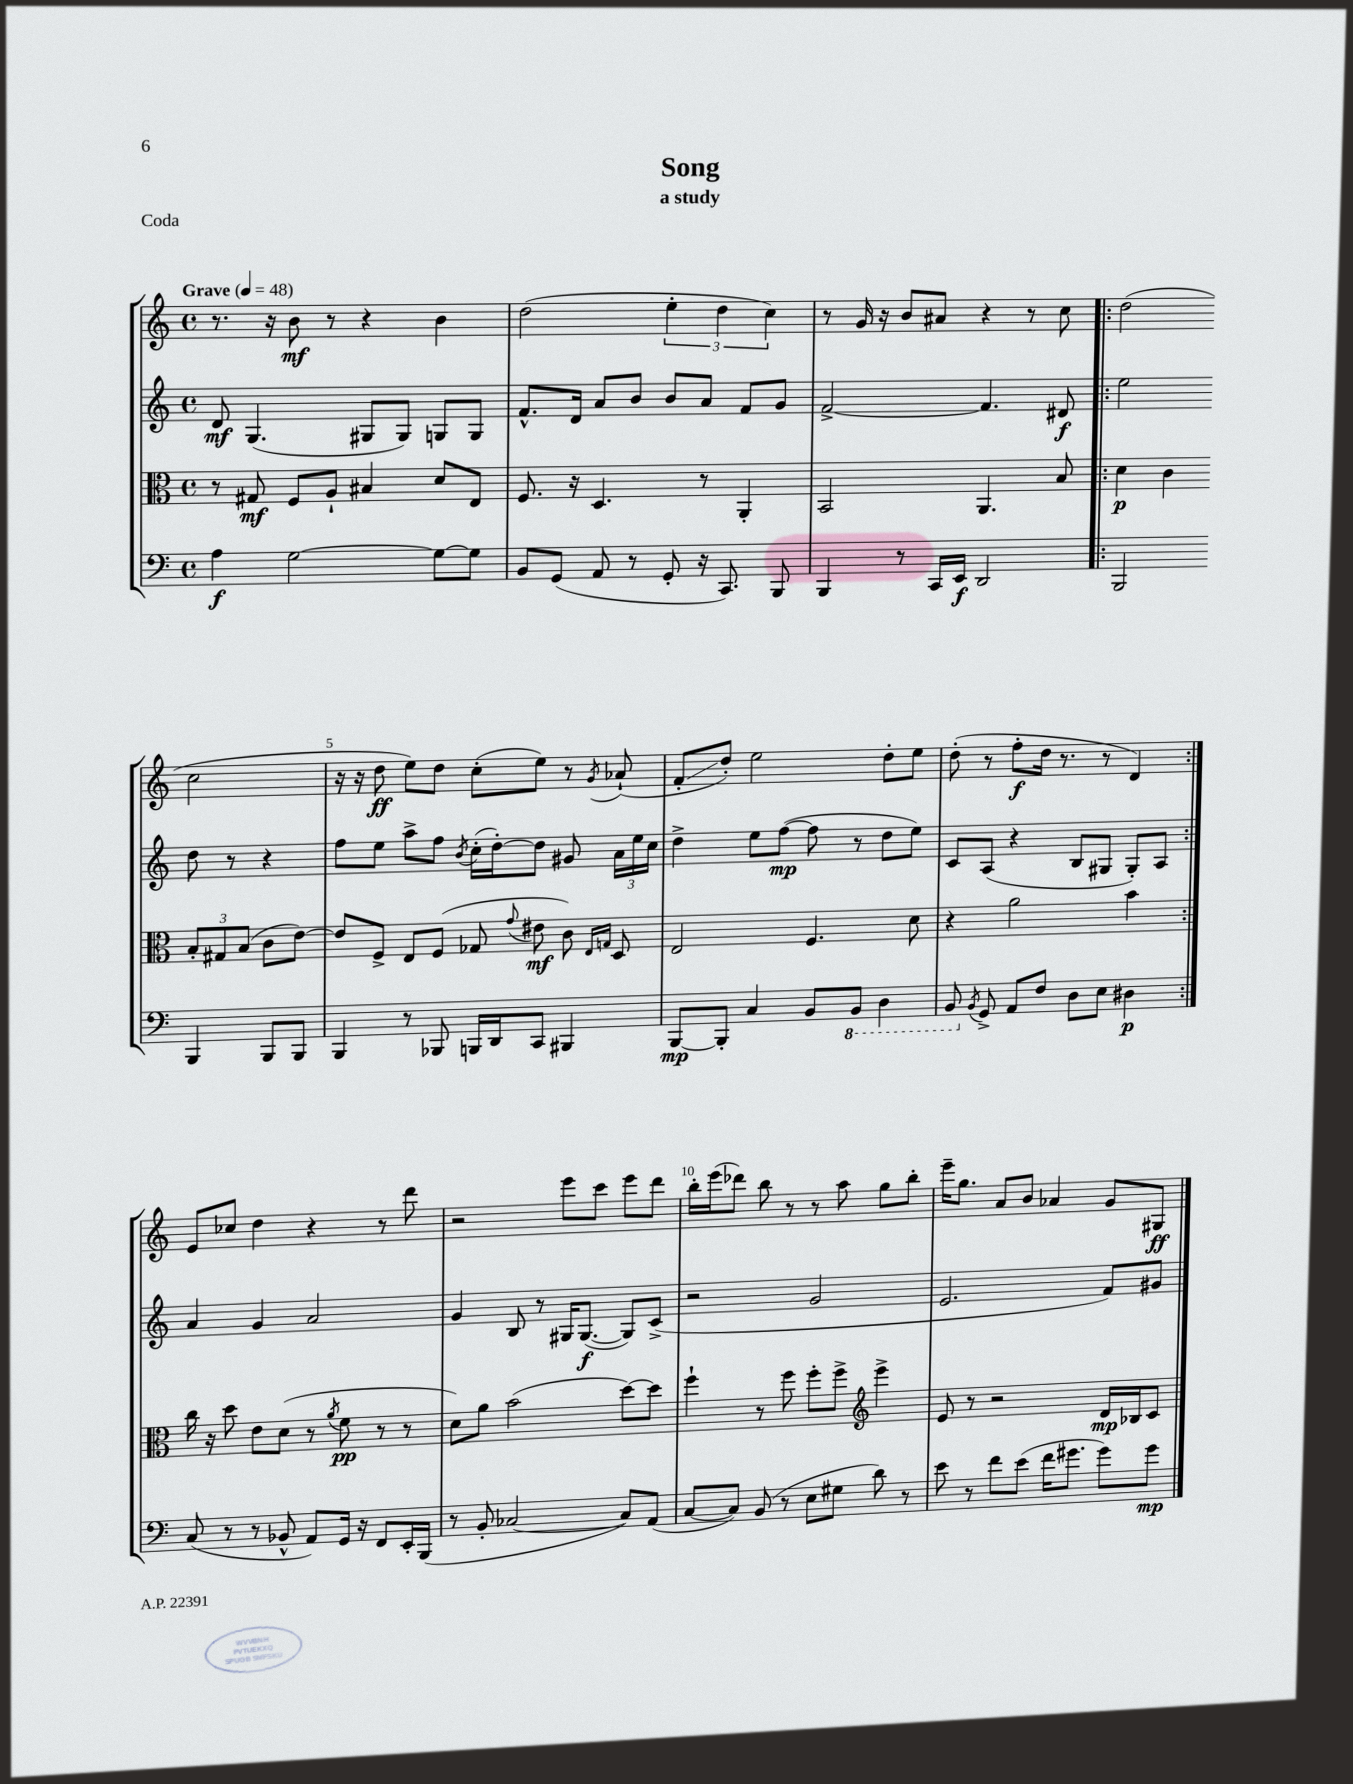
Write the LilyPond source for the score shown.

\header { title = "Song" subtitle = "a study" piece = "Coda" }
<<
\new StaffGroup <<
\new Staff = "s0" {
    \clef treble \key c \major \defaultTimeSignature \time 4/4 \tempo "Grave" 4 = 48
    \autoBeamOff r8. r16 b'8\mf r8 r4 b'4 |
    d''2( \tuplet 3/2 { e''4-. d''4 c''4) } |
    r8 g'16 r16 b'8[ ais'8] r4 r8 c''8 |
    \repeat volta 2 { d''2( c''2 |
    r16 r16 d''8\ff e''8[) d''8] c''8[-.( e''8]) r8 \acciaccatura { g'8 } aes'8-!( |
    f'8[-.\glissando d''8]-.) e''2 d''8[-. e''8] |
    d''8-.( r8 f''8[-.\f d''16] r8. r8 d'4) | }
    e'8[ ces''8] d''4 r4 r8 d'''8 |
    r2 e'''8[ c'''8] e'''8[ d'''8] |
    b''16[-. e'''16( des'''8]) b''8 r8 r8 a''8 g''8[ b''8]-. |
    e'''16[-- g''8.] a'8[ b'8] aes'4 g'8[ gis8]\ff \bar "|." |
}
\new Staff = "s1" {
    \clef treble \key c \major \defaultTimeSignature \time 4/4
    \autoBeamOff d'8\mf g4.( gis8[ gis8]) g8[ g8] |
    f'8.[-^ d'16] a'8[ b'8] b'8[ a'8] f'8[ g'8] |
    f'2~-> f'4. dis'8\f |
    \repeat volta 2 { e''2 d''8 r8 r4 |
    f''8[ e''8] a''8[-> f''8] \acciaccatura { b'8 } c''16[-.( d''16~-.) d''8] gis'8 \tuplet 3/2 { a'16[ e''16 c''16] } |
    d''4-> e''8[ f''8]~\mp( f''8 r8 d''8[ e''8]) |
    c'8[ a8]( r4 b8[ gis8] gis8[-.) a8] | }
    a'4 g'4 a'2 |
    g'4 b8 r8 gis16[ gis8.]~\f( gis8[) c'8]->( |
    r2 g'2 |
    e'2. f'8[) gis'8] \bar "|." |
}
\new Staff = "s2" {
    \clef alto \key c \major \defaultTimeSignature \time 4/4
    \autoBeamOff r8 gis8\mf f8[ a8]-! bis4 d'8[ e8] |
    f8. r16 d4. r8 a,4-. |
    b,2 a,4. b8 |
    \repeat volta 2 { d'4\p c'4 \tuplet 3/2 { b8[-. gis8 b8]( } c'8[ e'8]~) |
    e'8[ f8]-> e8[ f8]( ges8 \appoggiatura { g'8 } eis'8\mf c'8) \grace { e16[ g16] } d8 |
    e2 f4. d'8 |
    r4 a'2 b'4 | }
    c''16 r16 d''8 e'8[ d'8]( r8 \acciaccatura { a'8 } f'8\pp r8 r8 |
    d'8[) a'8] b'2( d''8[~) d''8] |
    f''4-! r8 f''8 f''8[-. f''8]-> \clef treble e'''4-> |
    e'8 r8 r2 d'16[\mp bes16 c'8] \bar "|." |
}
\new Staff = "s3" {
    \clef bass \key c \major \defaultTimeSignature \time 4/4
    \autoBeamOff a4\f g2~ g8[~ g8] |
    b,8[ g,8]( a,8 r8 g,8-. r16 c,8.) b,,8 |
    b,,4 r8 c,16[ e,16]\f d,2 |
    \repeat volta 2 { b,,2 b,,4 b,,8[ b,,8] |
    b,,4 r8 bes,,8 b,,16[ d,16 c,8] bis,,4 |
    b,,8[~\mp b,,8]-. c4 b,8[\glissando \ottava #-1 b,,8] d,4 |
    b,,8 \ottava #0 \acciaccatura { b,8 } g,8-> a,8[ f8] d8[ e8] dis4\p | }
    c8( r8 r8 bes,8-^ a,8[) g,16] r16 f,8[ e,16-. b,,16]( |
    r8 b,8-. ces2~ ces8[) a,8]( |
    c8[~ c8]) b,8( r8 e8[ gis8] d'8) r8 |
    e'8 r8 f'8[ e'8]( f'16[ gis'8.] gis'8[) gis'8]\mp \bar "|." |
}
>>
>>
\layout { \context { \Score \override BarNumber.break-visibility = ##(#f #t #t) barNumberVisibility = #(every-nth-bar-number-visible 5) } }
